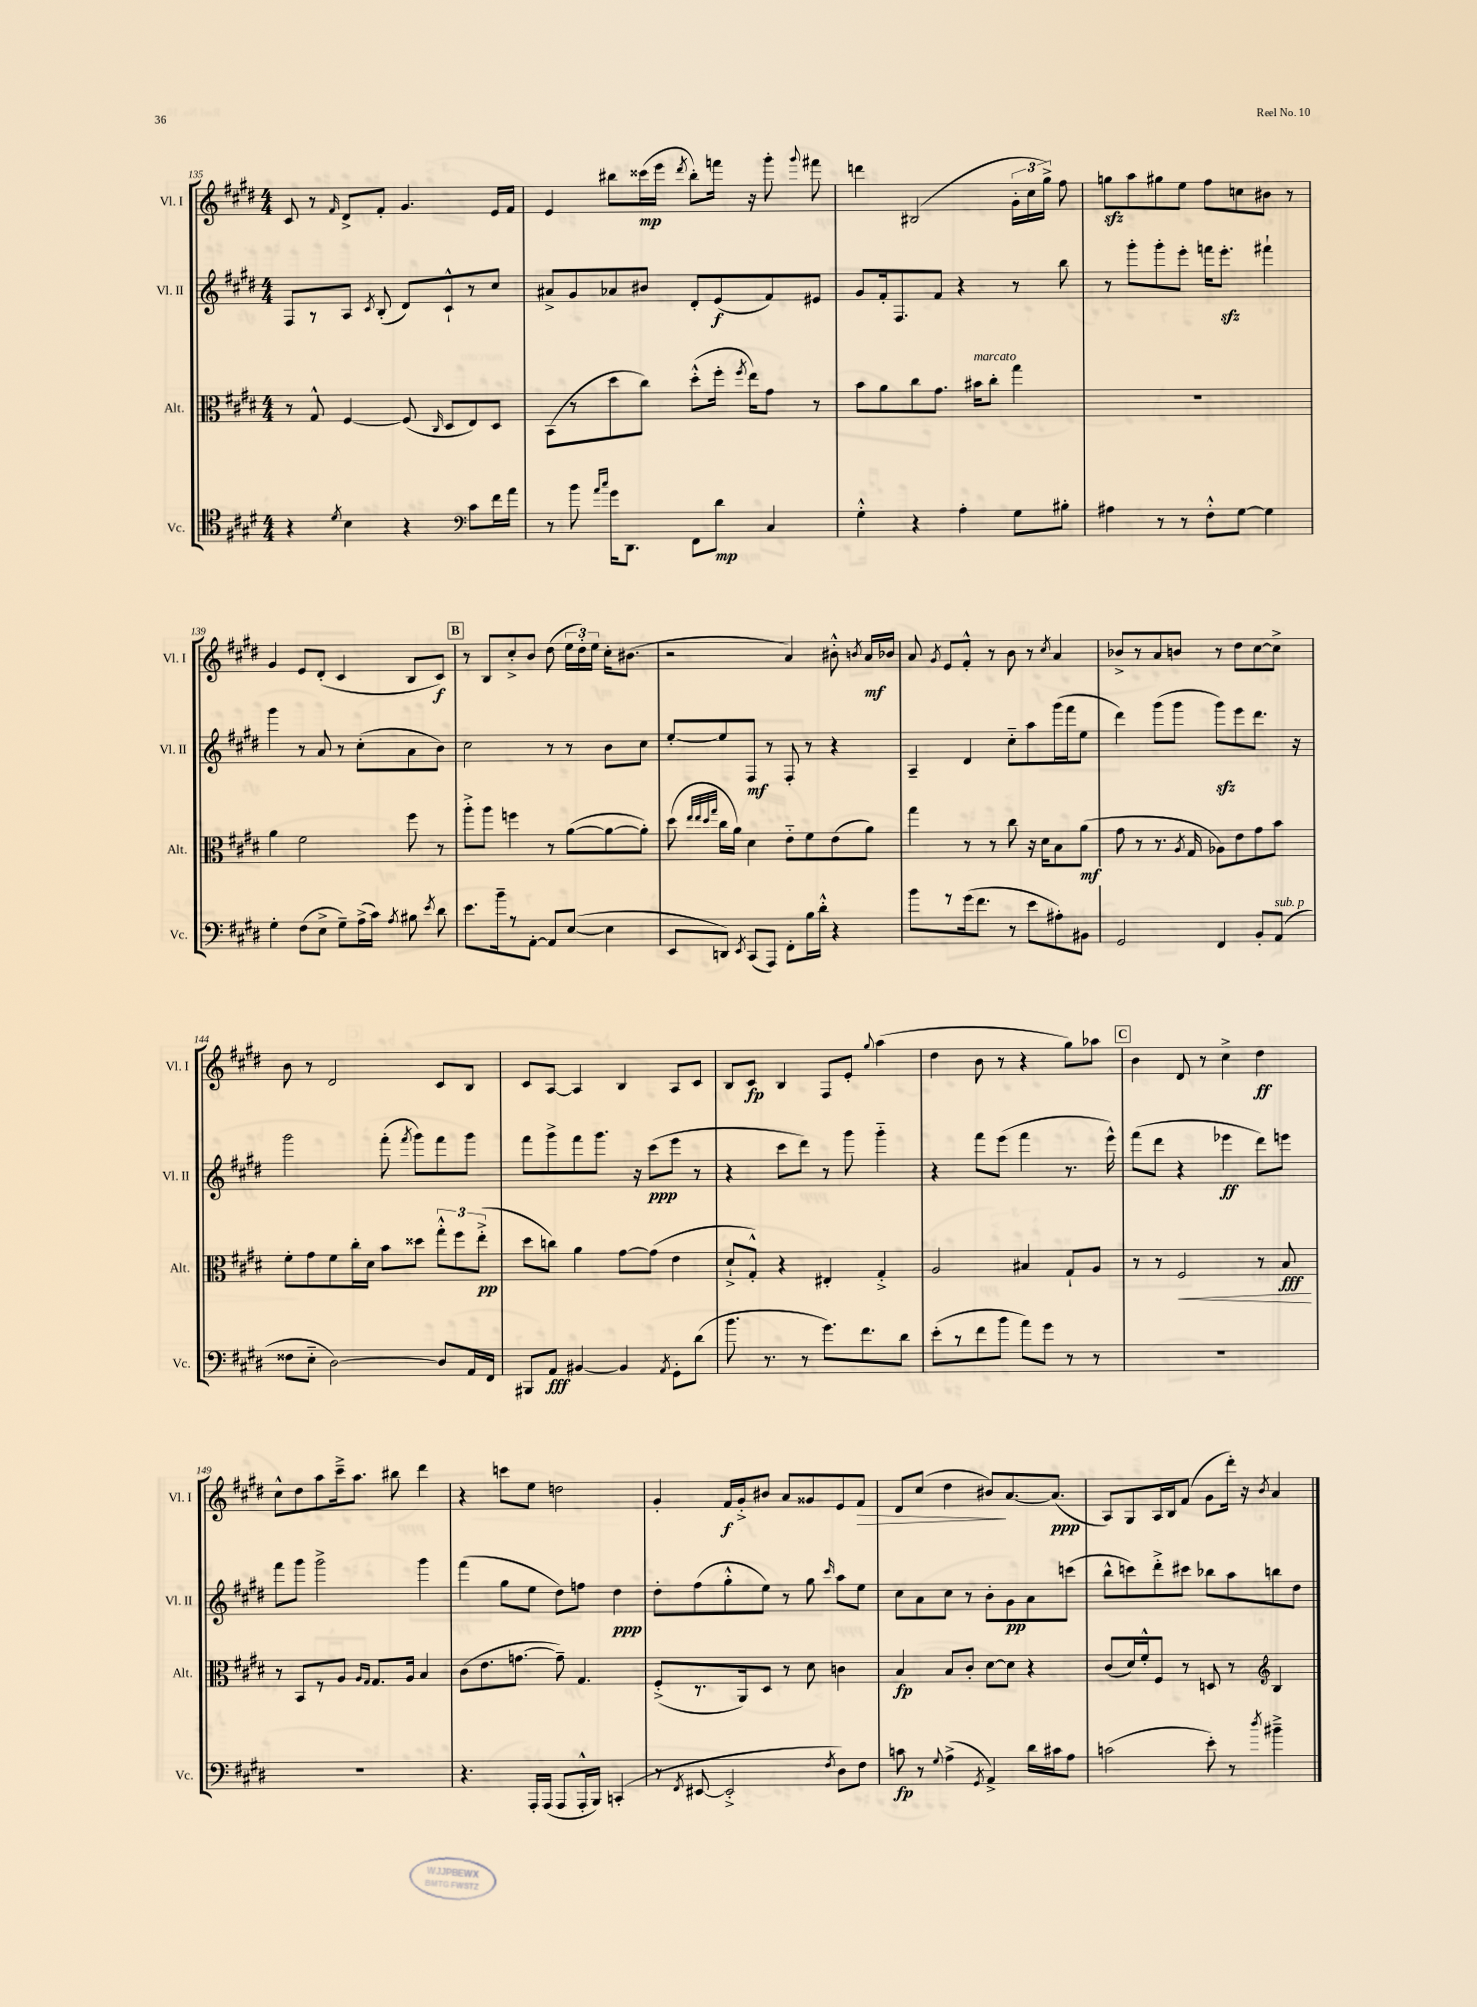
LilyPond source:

<<
\new StaffGroup <<
\new Staff = "s0" \with { instrumentName = "Vl. I" shortInstrumentName = "Vl. I" } {
    \clef treble \key e \major \numericTimeSignature \time 4/4
    \autoBeamOff cis'8 r8 \grace { fis'16 } dis'8[-> fis'8]-. gis'4. e'16[ fis'16] |
    e'4 bis''8[ cisis'''16\mp( e'''16] \acciaccatura { dis'''8 } bis''8[-.) f'''16] r16 gis'''8-. \appoggiatura { gis'''8 } fis'''8 |
    d'''4 bis2( \tuplet 3/2 { gis'16[-. cis''16 gis''16]->) } fis''8 |
    g''8[\sfz a''8 gis''8 e''8] fis''8[ c''8 bis'8] r8 |
    gis'4 e'8[ dis'8]-.( cis'4 b8[ cis'8]\f) |
    \mark \markup { \box "B" } r8 b8[ cis''8-.-> b'8] dis''8( \tuplet 3/2 { e''16[ dis''16-.) e''16] } cis''16[-. bis'8.]( |
    r2 a'4) bis'8-.-^ \acciaccatura { b'8 } a'16[\mf bes'16] |
    a'8 \acciaccatura { gis'8 } e'8[ fis'8]-.-^ r8 b'8 r8 \acciaccatura { cis''8 } a'4 |
    bes'8[-> r8 a'8 b'8] r8 dis''8[ cis''8~ cis''8]-> |
    b'8 r8 dis'2 cis'8[ b8] |
    cis'8[ a8]~ a4 b4 a8[ cis'8] |
    b8[ cis'8]\fp b4 fis8[ e'8]-. \appoggiatura { gis''8 } a''4( |
    dis''4 b'8 r8 r4 gis''8[) aes''8] |
    \mark \markup { \box "C" } b'4 dis'8 r8 cis''4-> dis''4\ff |
    cis''8[-^ dis''8 a''8 cis'''16---> a''8.] bis''8 dis'''4 |
    r4 c'''8[ e''8] d''2 |
    gis'4-. fis'16[\f gis'16-.-> bis'8] a'8[ gisis'8 e'8 fis'8]\> |
    dis'8[ cis''8]( dis''4 bis'8[\!) a'8.~ a'8.]\ppp( |
    a8[) gis8 a16 b16 fis'8]( gis'8[ dis'''16]-.) r16 \acciaccatura { b'8 } a'4 \bar "|." |
}
\new Staff = "s1" \with { instrumentName = "Vl. II" shortInstrumentName = "Vl. II" } {
    \clef treble \key e \major \numericTimeSignature \time 4/4
    \autoBeamOff fis8[ r8 a8] \acciaccatura { cis'8 } b8-.( dis'8[) cis'8-!-^ r8 cis''8] |
    ais'8[-> gis'8 aes'8 bis'8] dis'8[-. e'8\f( fis'8) eis'8] |
    gis'8[ fis'16-. fis8. fis'8] r4 r8 b''8 |
    r8 gis'''8[-. gis'''8-. e'''8]-. f'''16[ e'''8.]-.\sfz fis'''4-! |
    gis'''4 r8 a'8 r8 cis''8[-.( a'8 b'8]) |
    \mark \markup { \box "B" } cis''2 r8 r8 b'8[ cis''8] |
    e''8[~-. e''8 fis8]\mf r8 fis8-. r8 r4 |
    a4-- dis'4 cis''8[-_ a''8 gis'''16( fis'''16 e''8] |
    dis'''4) gis'''8[( gis'''8] gis'''8[\sfz) e'''8 dis'''8.] r16 |
    gis'''2 fis'''8-.( \acciaccatura { fis'''8 } gis'''8[) fis'''8 gis'''8] |
    fis'''8[ gis'''8-> fis'''8 gis'''8.] r16 cis'''8[\ppp( e'''8] r8 |
    r4 cis'''8[ dis'''8]) r8 gis'''8 gis'''4-_ |
    r4 fis'''8[ e'''8]( fis'''4 r8. e'''16-^) |
    \mark \markup { \box "C" } fis'''8[( dis'''8] r4 ees'''4\ff dis'''8[) e'''8] |
    fis'''8[ gis'''8] gis'''2-> gis'''4 |
    fis'''4( gis''8[ e''8] dis''8[) f''8] dis''4\ppp |
    dis''8[-. fis''8( gis''8-.-^ e''8]) r8 gis''8 \grace { cis'''16 } a''8[ e''8] |
    cis''8[ a'8 cis''8] r8 b'8[-. gis'8\pp a'8 c'''8]( |
    b''8[-^ c'''8) dis'''8-.-> cis'''8] bes''8[ a''8 b''8 dis''8] \bar "|." |
}
\new Staff = "s2" \with { instrumentName = "Alt." shortInstrumentName = "Alt." } {
    \clef alto \key e \major \numericTimeSignature \time 4/4
    \autoBeamOff r8 gis8-^ fis4~ fis8( \grace { cis16 } dis8[ e8) dis8] |
    b,8[( r8 dis''8 cis''8]) dis''8[-.-^( fis''16]-. \acciaccatura { fis''8 } e''16[) gis'8] r8 |
    b'8[ a'8 cis''8 gis'8.] bis'16[^\markup { \italic "marcato" } cis''8]-. gis''4 |
    R1 |
    a'4 fis'2 fis''8 r8 |
    \mark \markup { \box "B" } a''8[-.-> a''8] f''4 r8 a'8[~( a'8~ a'8]-.) |
    dis''8( \grace { e''32[ e''32 dis''32 gis''32] } cis''16[ a'16]) dis'4 e'8[-_ fis'8 e'8( a'8]) |
    gis''4 r8 r8 cis''8 r16 dis'16[ b8 a'8]\mf( |
    gis'8 r8 r8. \acciaccatura { a8 } gis16 aes8[) e'8 gis'8 b'8] |
    fis'8[-. gis'8 fis'8 cis''16-. dis'16] b'8[ disis''8] \tuplet 3/2 { gis''8[-.-^ fis''8 e''8]-.->\pp( } |
    dis''8[ c''8]) a'4 gis'8[~ gis'8]( e'4 |
    dis'8[-!-> gis8]-.-^) r4 eis4-. gis4-.-> |
    a2 bis4 gis8[-! a8] |
    \mark \markup { \box "C" } r8 r8 fis2\< r8 b8\fff\! |
    r8 b,8[ r8 a8] \grace { a16[ gis16] } gis8.[ a16] b4 |
    cis'8[( e'8. g'8.]~ g'8--) gis4. |
    fis8[-.->( r8. a,16) dis8] r8 dis'8 c'4 |
    b4\fp b8[ cis'8]-. dis'8[~ dis'8] r4 |
    cis'8[( dis'16) fis'16-.-^ fis8] r8 d8 r8 \clef treble b4 \bar "|." |
}
\new Staff = "s3" \with { instrumentName = "Vc." shortInstrumentName = "Vc." } {
    \clef tenor \key e \major \numericTimeSignature \time 4/4
    \autoBeamOff r4 \acciaccatura { dis'8 } b4 r4 \clef bass cis'8[ fis'16 a'16] |
    r8 b'8 \grace { a'16[ cis''16] } gis'16[ dis,8.] fis,8[ dis'8]\mp cis4 |
    gis4-.-^ r4 a4-. gis8[ bis8]-. |
    ais4 r8 r8 fis8[-.-^ gis8]~ gis4 |
    gis4-. fis8[( e8]-> gis8[--) a16->( cis'16]) \acciaccatura { a8 } bis8 \acciaccatura { e'8 } dis'8 |
    \mark \markup { \box "B" } e'8.[ b'16-- r8 a,8]~-. a,8[ e8]~( e4 |
    e,8[ d,8]) \acciaccatura { e,8 } cis,8[( a,,8]) fis,8[-. b16 dis'16]-.-^ r4 |
    b'8[ r8 gis'16( fis'8.] r8 e'8[ ais8-.) bis,8] |
    gis,2 fis,4 b,8[-. a,8]^\markup { \italic "sub. p" }( |
    fisis8[ e8]-_ dis2~) dis8[ a,16 fis,16] |
    bis,,8[ a,8]\fff bis,4~ bis,4 \acciaccatura { a,8 } gis,8[-. dis'8]( |
    b'8. r8. r8 gis'8.[) fis'8. dis'8] |
    e'8[-.( r8 fis'8 b'8] a'8[) gis'8] r8 r8 |
    \mark \markup { \box "C" } R1 |
    R1 |
    r4. a,,16[-. a,,16]( a,,8[ a,,16-.-^ b,,16]) c,4-.( |
    r8 \acciaccatura { fis,8 } eis,8~ eis,2-.-> \acciaccatura { fis8 } dis8[) fis8] |
    c'8\fp r8 \appoggiatura { gis8 } a4->( \acciaccatura { gis,8 } a,4->) dis'16[ cis'16 a8] |
    c'2( e'8-.) r8 \acciaccatura { dis''8 } bis'4---> \bar "|." |
}
>>
>>
\layout { \context { \Score currentBarNumber = #135 } }
